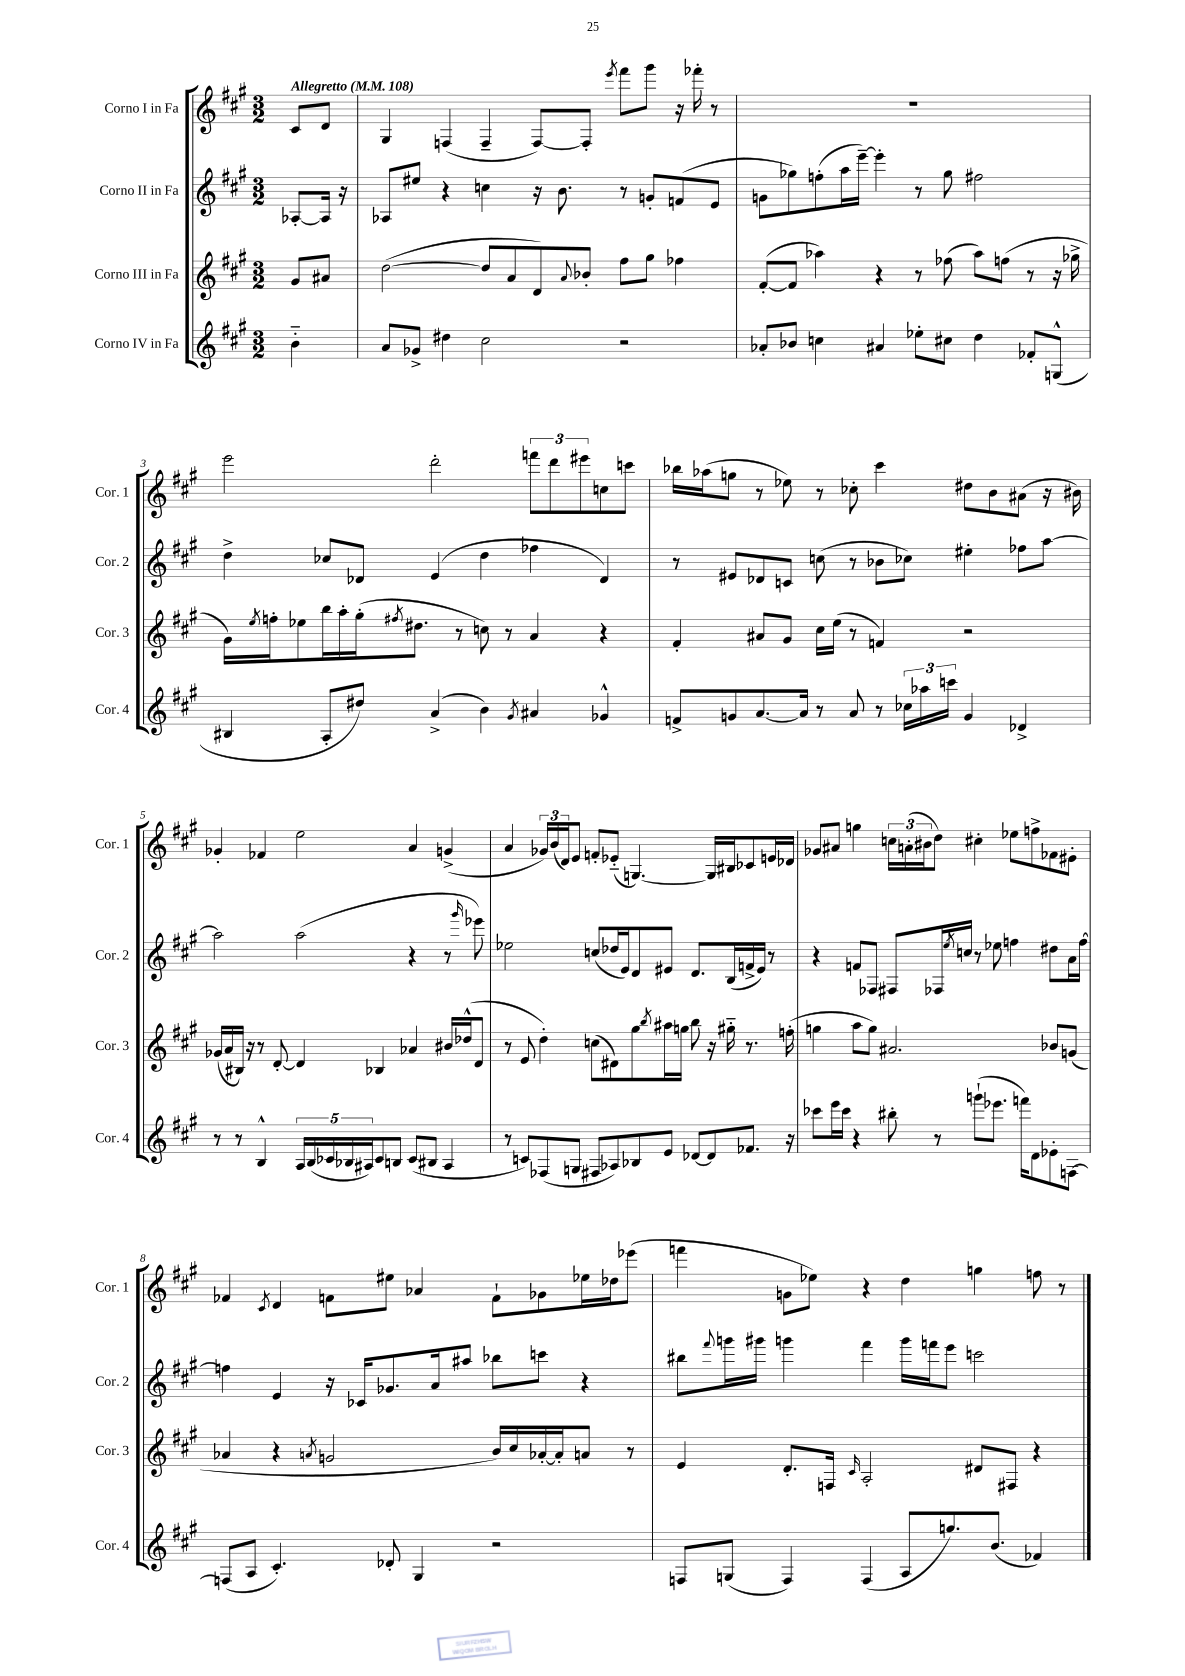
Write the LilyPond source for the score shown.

<<
\new StaffGroup <<
\new Staff = "s0" \with { instrumentName = "Corno I in Fa" shortInstrumentName = "Cor. 1" } {
    \clef treble \key a \major \numericTimeSignature \time 3/2 \partial 4 \tempo "Allegretto" 4 = 108
    cis'8 d'8 |
    gis4 f4( f4-- f8~) f8-. \acciaccatura { e'''8 } fis'''8 gis'''8 r16 fes'''16-. r8 |
    R1. |
    e'''2 d'''2-. \tuplet 3/2 { f'''8 d'''8 eis'''8 } c''8 c'''8 |
    bes''16 aes''16( g''8 r8 ees''8) r8 ces''8-. cis'''4 dis''8 b'8 ais'8( r16 bis'16) |
    ges'4-. fes'4 e''2 a'4 g'4->( |
    a'4 \tuplet 3/2 { ges'16) b'16( d'16) } e'8 f'8-. ees'8-_( g4.~) g16 bis16 ces'8 e'16 des'16 |
    ges'8 ais'8 g''4 \tuplet 3/2 { c''16 a'16-.( bis'16 } d''8) cis''4-. ees''8 f''8-> fes'8 eis'8-. |
    fes'4 \acciaccatura { cis'8 } d'4 f'8 eis''8 aes'4 f'8-! ges'8 ees''16 des''16 ees'''8( |
    f'''4 g'8 ees''8) r4 d''4 g''4 f''8 r8 \bar "|." |
}
\new Staff = "s1" \with { instrumentName = "Corno II in Fa" shortInstrumentName = "Cor. 2" } {
    \clef treble \key a \major \numericTimeSignature \time 3/2 \partial 4
    aes8~-. aes16 r16 |
    aes8 eis''8 r4 c''4 r16 b'8. r8 g'8-. f'8( e'8 |
    g'8 ges''8) f''8-.( a''16 e'''16~--) e'''4-. r8 ges''8 fis''2 |
    d''4-> ces''8 des'8 e'4( d''4 fes''4 des'4) |
    r8 eis'8 des'8 c'8 c''8( r8 bes'8 ces''8) eis''4-. fes''8 a''8~ |
    a''2 a''2( r4 r8 \grace { gis'''16 } ees'''8) |
    ees''2 c''8( des''16 e'16) d'8 eis'8 d'8. b16( f'16-> eis'16) r8 |
    r4 f'8 fes8 fis8 fes16 \acciaccatura { e''8 } c''16 r8 ees''8 f''4 dis''8 a'16 f''16~ |
    f''4 e'4 r16 ces'16 ges'8. a'16 ais''8 bes''8 c'''8 r4 |
    bis''8 \appoggiatura { fis'''8 } g'''16 gis'''16 g'''4 fis'''4 g'''16 f'''16 e'''8 c'''2 \bar "|." |
}
\new Staff = "s2" \with { instrumentName = "Corno III in Fa" shortInstrumentName = "Cor. 3" } {
    \clef treble \key a \major \numericTimeSignature \time 3/2 \partial 4
    gis'8 ais'8 |
    d''2~( d''8 a'8 d'8) \appoggiatura { a'8 } bes'8-. fis''8 gis''8 fes''4 |
    fis'8~-.( fis'8 aes''4) r4 r8 fes''8( aes''8) f''8( r8 r16 ges''16-> |
    gis'16) \acciaccatura { e''8 } f''16-. ees''8 b''16 a''16-. gis''16-.( \acciaccatura { fis''8 } dis''8. r8 c''8) r8 a'4 r4 |
    fis'4-. ais'8 gis'8 cis''16 e''16( r8 f'4) r2 |
    ges'16( a'16 bis16) r16 r8 d'8~-. d'4 bes4 aes'4 bis'16 des''16-^( d'8 |
    r8 e'8 d''4-.) c''8( dis'8) gis''8 \acciaccatura { b''8 } ais''16 g''16 b''8 r16 gis''16-_ r8. f''16-.( |
    g''4 a''8 g''8) ais'2. bes'8 g'8( |
    aes'4 r4 \acciaccatura { a'8 } g'2 b'16) cis''16 aes'16~-. aes'16-. a'8 r8 |
    e'4 d'8.-. f16 \grace { cis'16 } a2-. dis'8 fis8 r4 \bar "|." |
}
\new Staff = "s3" \with { instrumentName = "Corno IV in Fa" shortInstrumentName = "Cor. 4" } {
    \clef treble \key a \major \numericTimeSignature \time 3/2 \partial 4
    b'4-_ |
    a'8 ges'8-> dis''4 cis''2 r2 |
    aes'8-. bes'8 c''4 ais'4 ees''8-. cis''8 d''4 fes'8-. g8-^( |
    bis4 a8-. dis''8) a'4->( b'4) \acciaccatura { gis'8 } ais'4 ges'4-^ |
    f'8-> g'8 a'8.~ a'16 r8 a'8 r8 \tuplet 3/2 { ces''16 aes''16 c'''16 } g'4 des'4-> |
    r8 r8 b4-^ \tuplet 5/4 { a16 b16( ces'16 bes16 ais16) } ces'8 b8 ces'8( bis8 ais4 |
    r8 c'8) fes8( g8 fis8 aes8) bes8 e'8 des'8~ des'8 fes'8. r16 |
    ces'''8 e'''16 ces'''16 r4 bis''8-. r8 g'''8-!( ees'''8. f'''16) d'8 ees'8-. f8~ |
    f8( a8 cis'4.-.) des'8-. gis4 r2 |
    f8 g8( f4) f4( a8 g''8.) b'8.( fes'4) \bar "|." |
}
>>
>>
